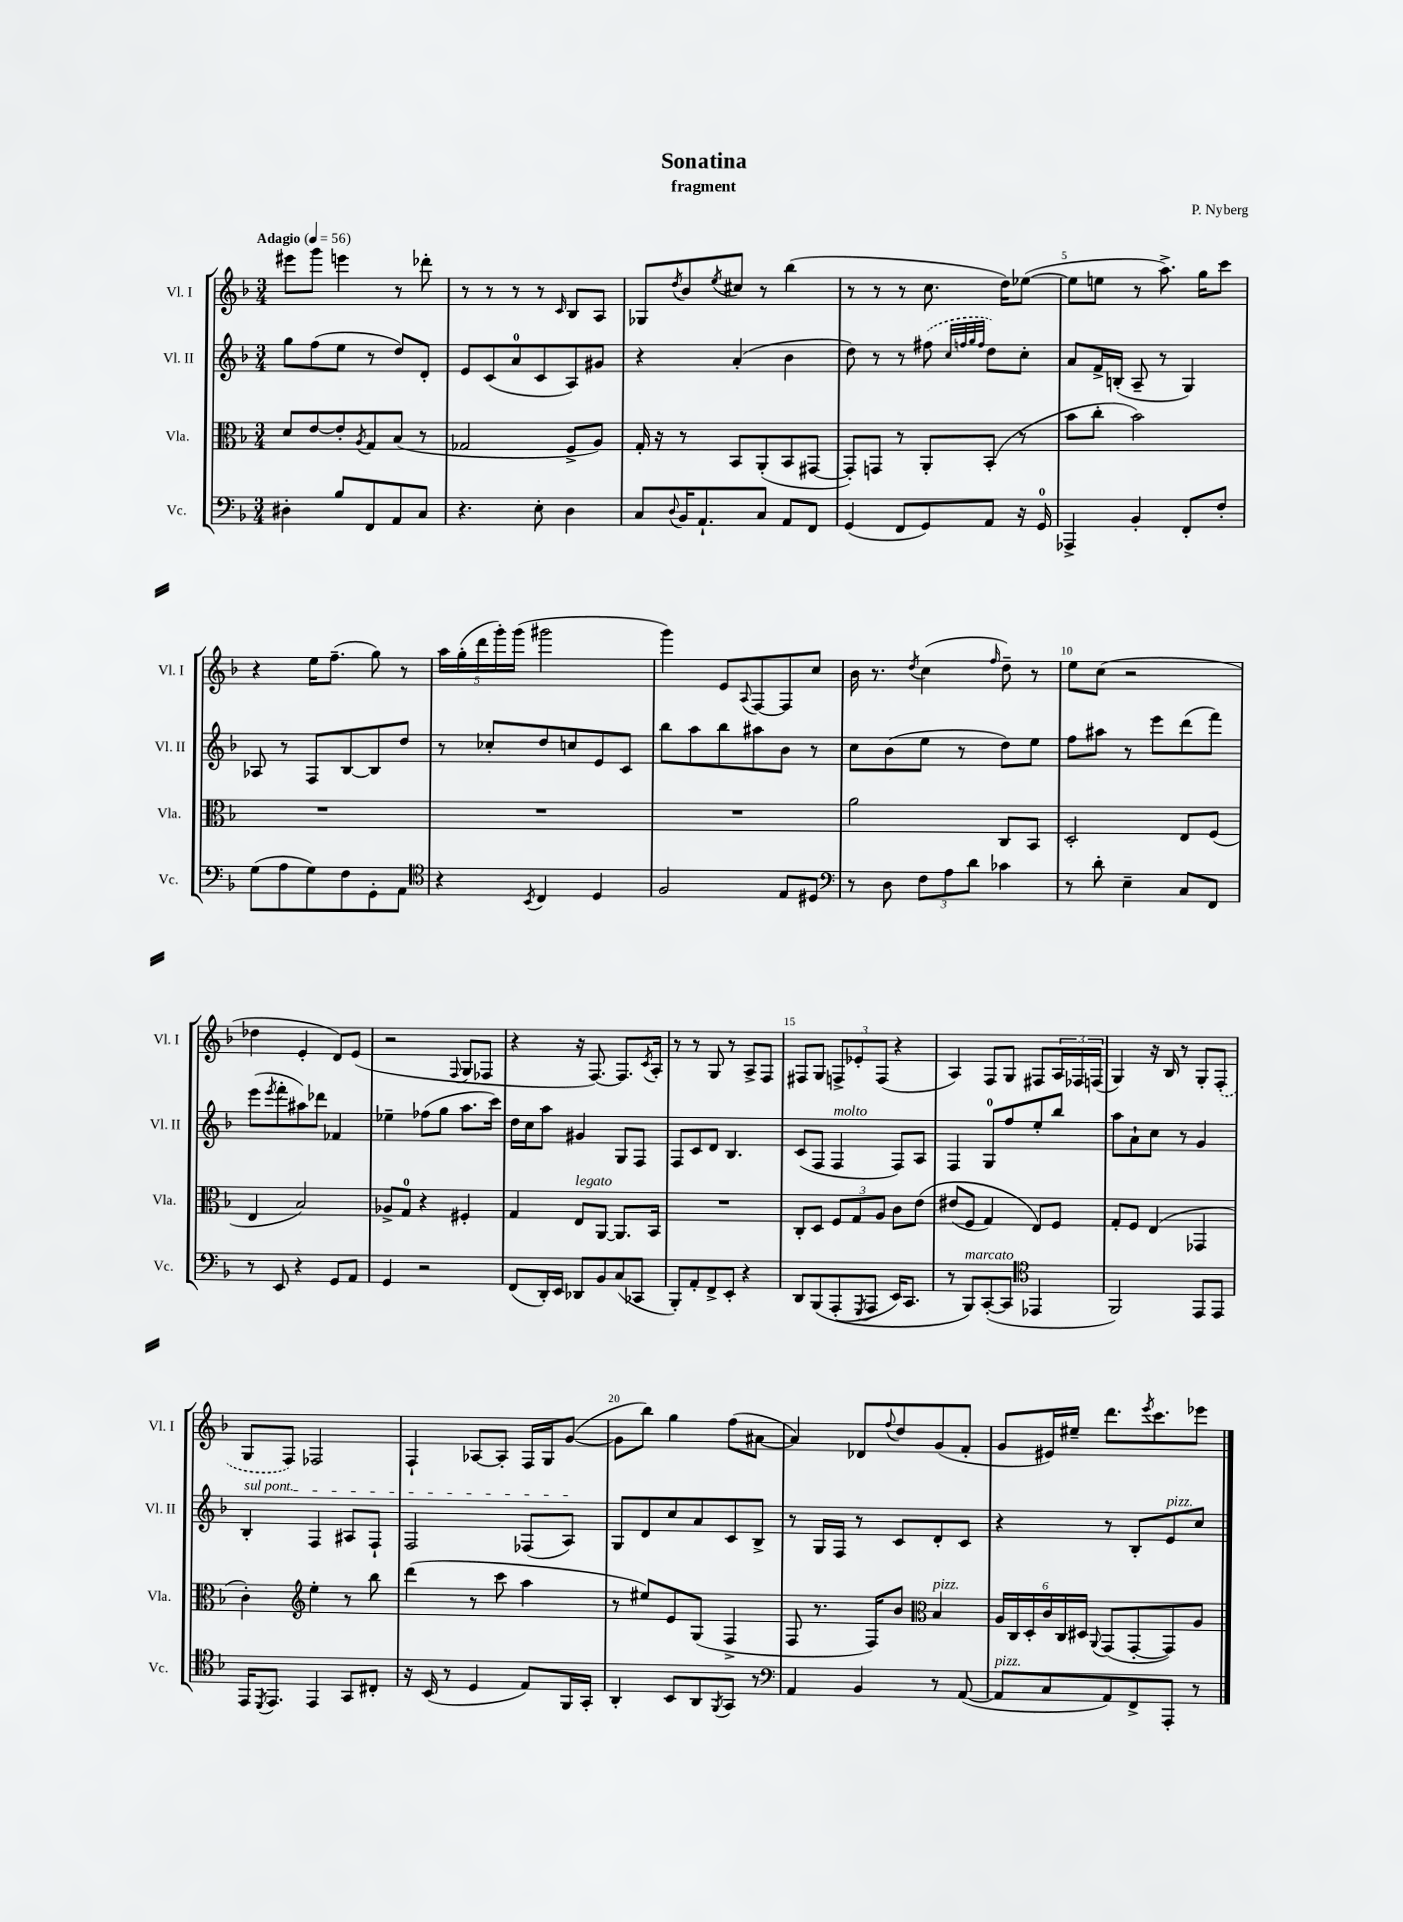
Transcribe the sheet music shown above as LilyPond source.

\header { title = "Sonatina" composer = "P. Nyberg" subtitle = "fragment" }
<<
\new StaffGroup <<
\new Staff = "s0" \with { instrumentName = "Vl. I" shortInstrumentName = "Vl. I" } {
    \clef treble \key f \major \numericTimeSignature \time 3/4 \tempo "Adagio" 4 = 56
    eis'''8 g'''8 e'''4 r8 des'''8-. |
    r8 r8 r8 r8 \grace { c'16 } bes8 a8 |
    ges8 \acciaccatura { d''8 } bes'8 \acciaccatura { e''8 } cis''8 r8 bes''4( |
    r8 r8 r8 c''8. d''16) ees''8~( |
    ees''8 e''8 r8 a''8.->) g''16 c'''8 |
    r4 e''16 f''8.--( g''8) r8 |
    \tuplet 5/4 { a''16 g''16-.( d'''16 g'''16-.) g'''16( } gis'''2 |
    g'''4) e'8 \appoggiatura { a8 } f8~ f8 c''8 |
    bes'16 r8. \acciaccatura { d''8 } c''4( \grace { f''16 } d''8--) r8 |
    e''8 c''8( r2 |
    des''4 e'4-. d'8) e'8( |
    r2 \appoggiatura { f8 } g8 fes8 |
    r4 r16 f8.~) f8. \acciaccatura { c'8 } a16-. |
    r8 r8 g8 r8 a8-> f8 |
    fis8 g8 \tuplet 3/2 { f8-> ees'8-. f8( } r4 |
    a4) f8 g8 fis8 \tuplet 3/2 { a16 fes16 f16( } |
    g4) r16 bes16 r8 g8-. \once \slurDashed f8-.( |
    g8 f8) fes2 |
    f4-! aes8~ aes8-. f16 g16 g'8~( |
    g'8 bes''8) g''4 f''8( ais'8~ |
    ais'4) des'8 \appoggiatura { f''8 } d''8 g'8( f'8-. |
    g'8 eis'16) eis''16-- d'''8. \acciaccatura { e'''8 } c'''8. ees'''8 \bar "|." |
}
\new Staff = "s1" \with { instrumentName = "Vl. II" shortInstrumentName = "Vl. II" } {
    \clef treble \key f \major \numericTimeSignature \time 3/4
    g''8 f''8( e''8 r8 d''8) d'8-. |
    e'8 c'8( a'8-0 c'8 a8) gis'8 |
    r4 a'4-.( bes'4 |
    d''8) r8 r8 \once \slurDashed fis''8( \grace { c''32 f''32 g''32 f''32 } d''8) c''8-. |
    a'8 f'16-> b16-.( a8-- r8 g4) |
    aes8 r8 f8 bes8~ bes8 d''8 |
    r8 ces''8-. d''8 c''8 e'8 c'8 |
    bes''8 a''8 bes''8 ais''8 bes'8 r8 |
    c''8 bes'8( e''8 r8 d''8) e''8 |
    f''8 ais''8 r8 e'''8 d'''8( f'''8) |
    e'''8( \acciaccatura { e'''8 } f'''8-. ais''8) des'''8 fes'4 |
    ees''4-- fes''8( g''8 a''8. c'''16) |
    d''16 c''16 a''8 gis'4 g8 f8 |
    f8 c'8 d'8 bes4. |
    c'8( f8 f4^\markup { \italic "molto" } f8) a8 |
    f4 g8-0 f''8 e''8-. bes''8 |
    a''8 a'8-! c''8 r8 g'4 |
    \once \override TextSpanner.bound-details.left.text = \markup { \italic "sul pont." } bes4-.\startTextSpan f4 ais8 f8-! |
    f2 fes8( a8\stopTextSpan) |
    g8 d'8 c''8 a'8 c'8 bes8-> |
    r8 g16 f16 r8 c'8 d'8-. c'8 |
    r4 r8 bes8-. e'8^\markup { \italic "pizz." } c''8 \bar "|." |
}
\new Staff = "s2" \with { instrumentName = "Vla." shortInstrumentName = "Vla." } {
    \clef alto \key f \major \numericTimeSignature \time 3/4
    d'8 e'8~ e'8-. \acciaccatura { a8 } g8 bes8( r8 |
    ges2 f8-> a8) |
    g16-. r16 r8 bes,8 a,8-.( bes,8 gis,8~ |
    gis,8-.) g,8 r8 a,8-. bes,8-.( r8 |
    bes'8 c''8-. bes'2) |
    R2. |
    R2. |
    R2. |
    a'2 c8 bes,8 |
    d2-. e8 f8( |
    e4 bes2) |
    aes8-> g8-0 r4 fis4-. |
    g4 e8^\markup { \italic "legato" } a,8~ a,8. bes,16 |
    R2. |
    c8-. d8 \tuplet 3/2 { f8 g8 a8 } c'8 e'8\( |
    eis'8( f8 g4) e8\) f8 |
    g8-. f8 e4( ges,4 |
    c'4-.) \clef treble e''4-. r8 bes''8 |
    d'''4( r8 c'''8 a''4 |
    r8 eis''8) e'8 g8( f4-> |
    f8 r8. f16) bes'8 \clef alto bes4^\markup { \italic "pizz." } |
    \tuplet 6/4 { a16 c16 d16-. c'16 c16 dis16 } \appoggiatura { a,8 } g,8( g,8~-. g,8) a8 \bar "|." |
}
\new Staff = "s3" \with { instrumentName = "Vc." shortInstrumentName = "Vc." } {
    \clef bass \key f \major \numericTimeSignature \time 3/4
    dis4-. bes8 f,8 a,8 c8 |
    r4. e8-. d4 |
    c8 \appoggiatura { d8 } bes,16 a,8.-! c8 a,8 f,8 |
    g,4( f,8 g,8) a,8 r16 g,16-0 |
    aes,,4-> bes,4-. f,8-. f8-. |
    g8( a8 g8) f8 g,8-. a,8 |
    \clef tenor r4 \acciaccatura { bes,8 } c4 d4 |
    f2 e8 dis8 |
    \clef bass r8 d8 \tuplet 3/2 { f8 a8 d'8 } ces'4 |
    r8 d'8-. e4-- c8 f,8 |
    r8 e,8 r4 g,8 a,8 |
    g,4 r2 |
    f,8( d,16-.) e,16 des,8 bes,8 c8( ces,8 |
    bes,,8-.) a,8-. f,8-> e,8-. r4 |
    d,8 bes,,8\( a,,8-.( \acciaccatura { g,,8 } a,,8 e,16) c,8. |
    r8 bes,,8^\markup { \italic "marcato" }\) c,8~-.( c,8 \clef tenor ees,4 |
    f,2) e,8 e,8 |
    e,16 \acciaccatura { d,8 } e,8. e,4 g,8 cis8-. |
    r16 bes,16( r8 d4 e8) f,16 g,16-. |
    a,4-. bes,8 a,8 \acciaccatura { f,8 } g,8 r8 |
    \clef bass a,4 bes,4 r8 a,8~( |
    a,8^\markup { \italic "pizz." } c8 a,8) f,8-> a,,8-. r8 \bar "|." |
}
>>
>>
\layout { \context { \Score \override BarNumber.break-visibility = ##(#f #t #t) barNumberVisibility = #(every-nth-bar-number-visible 5) } }
